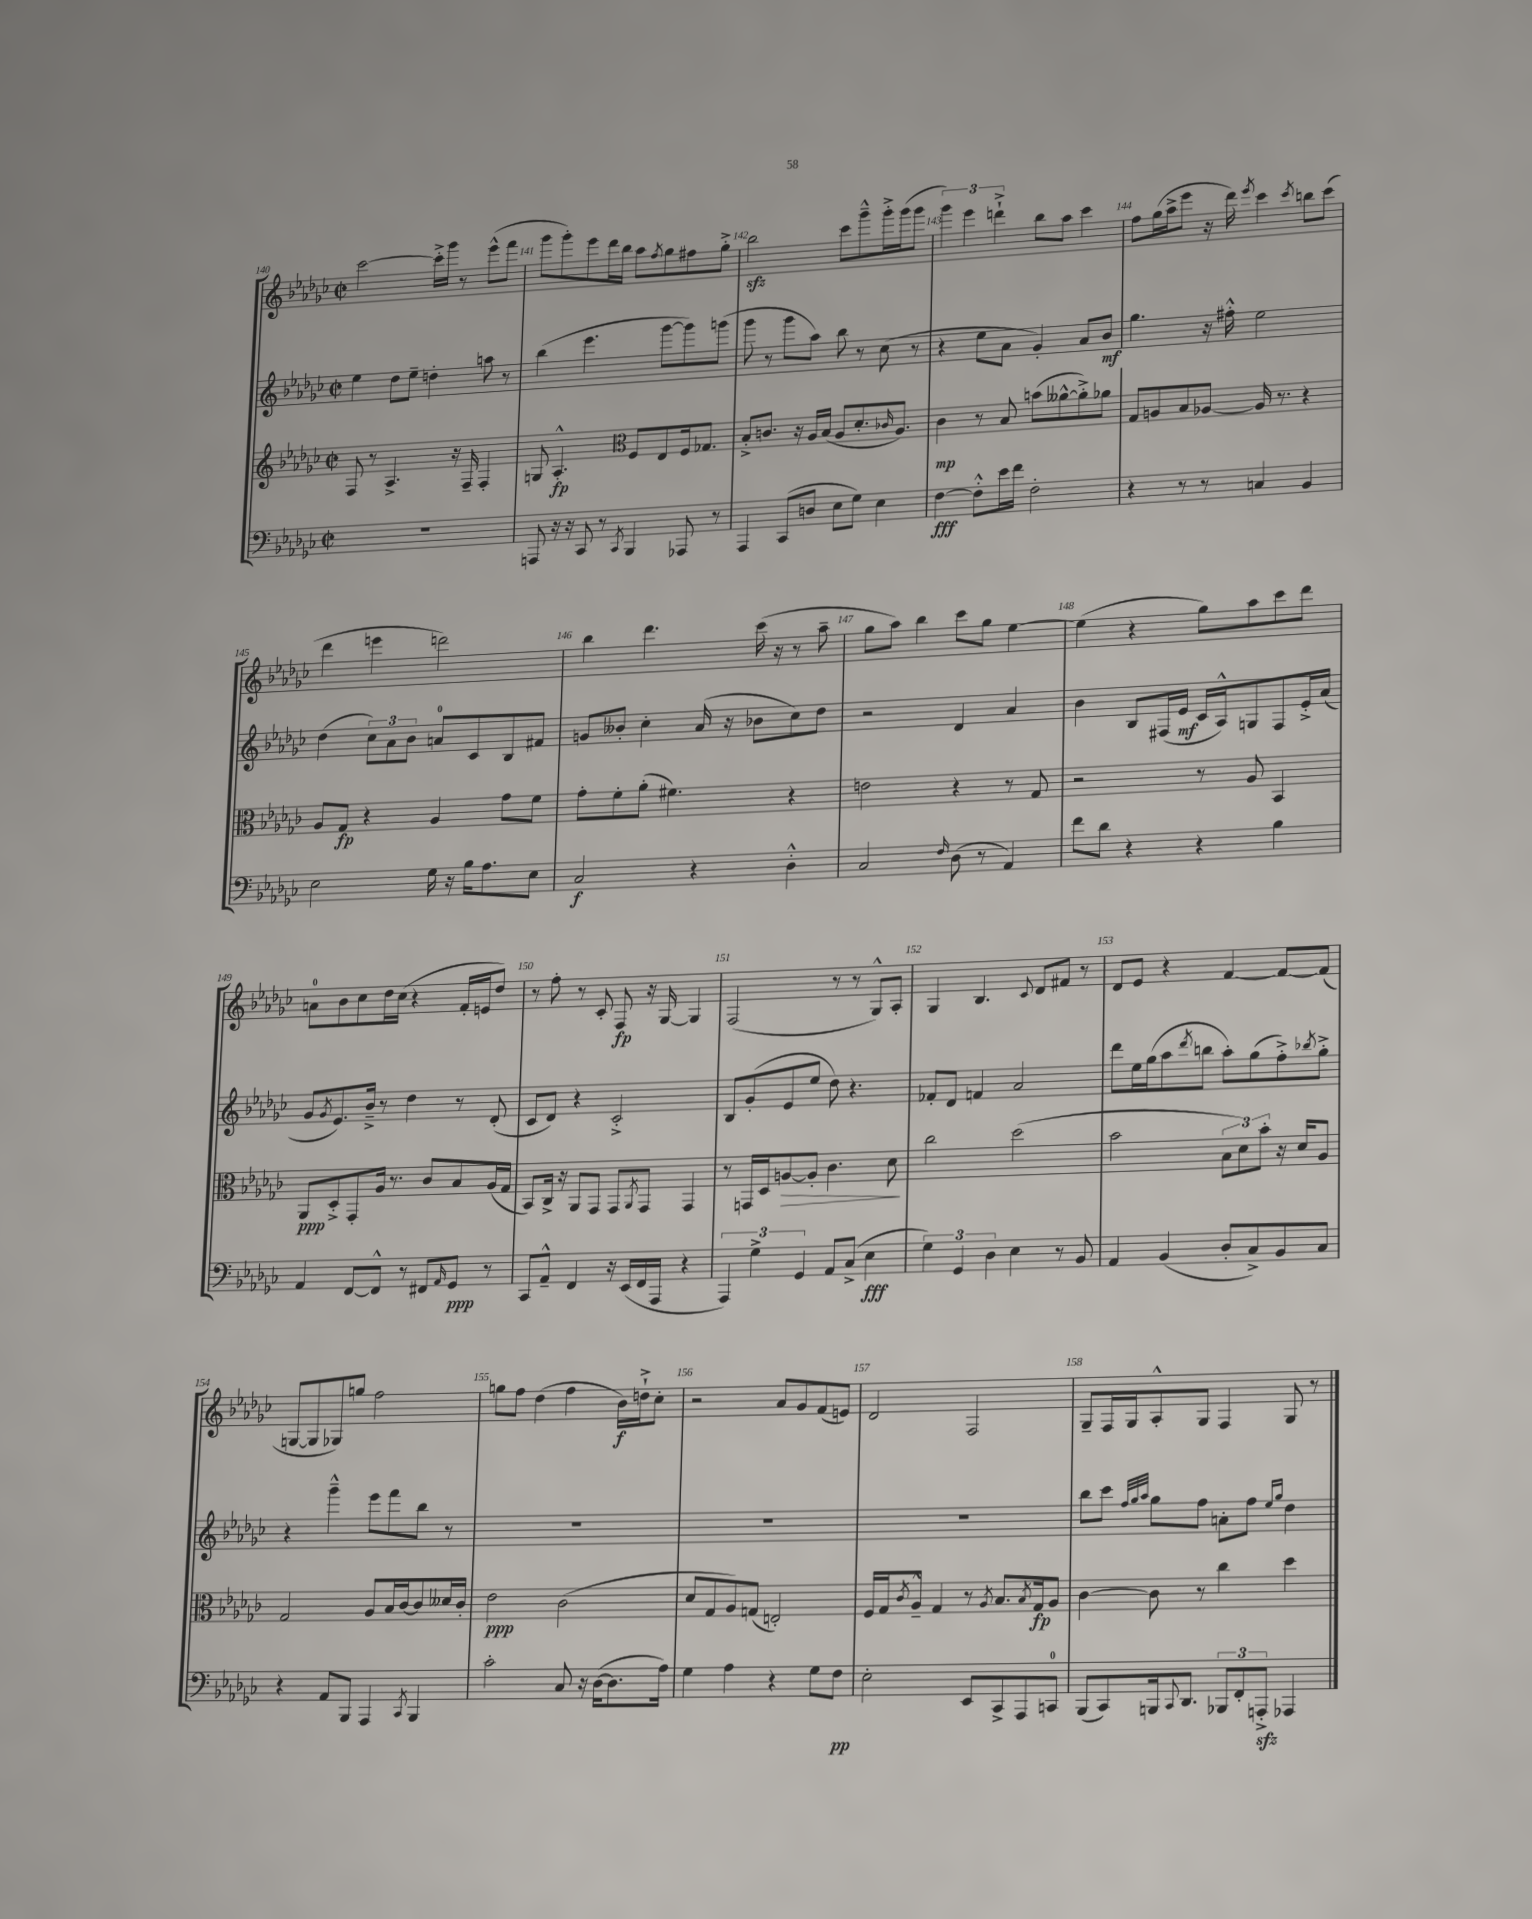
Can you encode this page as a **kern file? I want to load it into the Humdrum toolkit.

**kern	**dynam	**kern	**dynam	**kern	**dynam	**kern	**dynam
*part4	*part4	*part3	*part3	*part2	*part2	*part1	*part1
*staff4	*staff4	*staff3	*staff3	*staff2	*staff2	*staff1	*staff1
*clefF4	*	*clefG2	*	*clefG2	*	*clefG2	*
*k[b-e-a-d-g-c-]	*	*k[b-e-a-d-g-c-]	*	*k[b-e-a-d-g-c-]	*	*k[b-e-a-d-g-c-]	*
*M2/2	*	*M2/2	*	*M2/2	*	*M2/2	*
*met(c|)	*	*met(c|)	*	*met(c|)	*	*met(c|)	*
=140	=140	=140	=140	=140	=140	=140	=140
1r	.	8F/	.	4ee-\	.	[2ccc-\	.
.	.	8r	.	.	.	.	.
.	.	4.A-^/	.	8dd-\L	.	.	.
.	.	.	.	8ee-~\J	.	.	.
.	.	.	.	4ddn'\	.	16ccc-'^\LL]	.
.	.	.	.	.	.	16ggg-\JJ	.
.	.	16r	.	.	.	8r	.
.	.	16F~/	.	.	.	.	.
.	.	4F'/	.	8aan\	.	(8eee-^^\L	.
.	.	.	.	8r	.	8fff\J	.
=141	=141	=141	=141	=141	=141	=141	=141
8AAAn/	.	8Gn/	.	(4bb-\	.	8ggg-\L	.
16r	.	4.A-'^^/	fp	.	.	8ggg-'\)	.
16r	.	.	.	.	.	.	.
8CC-/	.	.	.	4.eee-\	.	8eee-\	.
8r	.	.	.	.	.	16ddd-\L	.
.	.	.	.	.	.	16bb-\JJ	.
8qCC-/	.	.	.	.	.	.	.
*	*	*clefC3	*	*	*	*	*
4BBB-/	.	8F/L	.	.	.	8aa-\L	.
.	.	.	.	.	.	8qff/	.
.	.	8E-/	.	[8ggg-\L	.	8gg-\	.
8AAA-X/	.	16F/k	.	8ggg-\])	.	8ff#X\	.
.	.	8.G-X/J	.	.	.	.	.
8r	.	.	.	(8gggn\J	.	8gg-'^\J	.
=142	=142	=142	=142	=142	=142	=142	=142
4AAA-/	.	8B-'^/L	.	8ggg-\	.	2bb-zz\	.
.	.	8.cn/J	.	8r	.	.	.
(8CC-/L	.	.	.	8ggg-\L	.	.	.
.	.	16r	.	.	.	.	.
8Dn/J	.	16A-/LL	.	8aa-\J)	.	.	.
.	.	(16B-/JJ	.	.	.	.	.
8E-\L	.	8A-/L	.	8bb-\	.	8ccc-\L	.
8G-\J)	.	8.d-'/	.	8r	.	8ggg-~^^\	.
4E-\	.	.	.	(8cc-\	.	16ggg-'^\L	.
.	.	16qqc-X/	.	.	.	.	.
.	.	8.A-/J)	.	.	.	(16ggg-\J	.
.	.	.	.	8r	.	8ggg-\J	.
=143	=143	=143	=143	=143	=143	=143	=143
[4F\	fff	4c-\	mp	4r	.	6ggg-\)	.
.	.	.	.	.	.	6eee-\	.
8F'^^\L]	.	8r	.	8ee-\L	.	.	.
.	.	.	.	.	.	6dddn`^\	.
16e-\L	.	8B-/	.	8a-\J	.	.	.
16f\JJ	.	.	.	.	.	.	.
2F'\	.	(8bn\L	.	4g-'/)	.	8bb-\L	.
.	.	[8a--X^^\	.	.	.	8aa-\J	.
.	.	8a--'^\])	.	8a-/L	.	4ccc-\	.
.	.	8a-X\J	.	8b-/J	mf	.	.
=144	=144	=144	=144	=144	=144	=144	=144
4r	.	8G-/L	.	4.gg-\	.	8ff\L	.
.	.	8An/	.	.	.	(16gg-\L	.
.	.	.	.	.	.	16aa-^\J	.
8r	.	8B-/	.	.	.	8eee-\J	.
8r	.	[8A-X/J	.	16r	.	16r	.
.	.	.	.	16ff#X'^^\	.	16ddd-\)	.
.	.	.	.	.	.	8qeee-/	.
4Cn/	.	16A-/]	.	2ee-\	.	4ccc-\	.
.	.	8.r	.	.	.	.	.
.	.	.	.	.	.	8qccc-/	.
4BB-/	.	4r	.	.	.	8bbn\L	.
.	.	.	.	.	.	(8ccc-\J	.
!!LO:LB:g=z
=145	=145	=145	=145	=145	=145	=145	=145
2E-\	.	8A-/L	.	(4dd-\	.	4ddd-\	.
.	.	8G-/J	fp	.	.	.	.
.	.	4r	.	12cc-\L)	.	4eeen\	.
.	.	.	.	12a-\	.	.	.
.	.	.	.	12b-\J	.	.	.
16G-\	.	4A-/	.	8an/L	.	2dddn\)	.
16r	.	.	.	.	.	.	.
16B-\KL	.	.	.	8c-/	.	.	.
8.A-\	.	.	.	.	.	.	.
.	.	8g-\L	.	8B-/	.	.	.
8E-\J	.	8f\J	.	8f#X/J	.	.	.
=146	=146	=146	=146	=146	=146	=146	=146
2C-/	f	8g-'\L	.	8gn/L	.	4bb-\	.
.	.	8f'\	.	8b--X'/J	.	.	.
.	.	(8a-'\J	.	4cc-'\	.	4.ddd-\	.
.	.	4.f#X\)	.	.	.	.	.
4r	.	.	.	(16a-/	.	.	.
.	.	.	.	16r	.	.	.
.	.	.	.	8b-X\L	.	(16ccc-\	.
.	.	.	.	.	.	16r	.
4D-'^^\	.	4r	.	8cc-\)	.	8r	.
.	.	.	.	8dd-\J	.	8aa-~\	.
=147	=147	=147	=147	=147	=147	=147	=147
2C-/	.	2en\	.	2r	.	8gg-\L	.
.	.	.	.	.	.	8aa-\J)	.
.	.	.	.	.	.	4bb-\	.
16qqF/	.	.	.	.	.	.	.
(8D-\	.	4r	.	4d-/	.	8ccc-\L	.
8r	.	.	.	.	.	8gg-\J	.
4AA-/)	.	8r	.	4a-/	.	[4ee-\	.
.	.	8G-/	.	.	.	.	.
=148	=148	=148	=148	=148	=148	=148	=148
8f\L	.	2r	.	4b-\	.	(4ee-\]	.
8d-\J	.	.	.	.	.	.	.
4r	.	.	.	8B-/L	.	4r	.
.	.	.	.	(16F#X/L	.	.	.
.	.	.	.	16e-/JJ	mf	.	.
4r	.	8r	.	16c-/LL	.	8gg-\L)	.
.	.	.	.	16A-^^/J)	.	.	.
.	.	8A-/	.	8Gn/	.	8aa-\	.
4B-\	.	4BB-/	.	8F#/	.	8ccc-\	.
.	.	.	.	16e-'^/L	.	8ddd-\J	.
.	.	.	.	(16a-/JJ	.	.	.
!!LO:LB:g=z
=149	=149	=149	=149	=149	=149	=149	=149
4AA-/	.	8AA-/L	ppp	8g-/L	.	8an\L	.
.	.	.	.	8qg-/	.	.	.
.	.	8D-'^/	.	8.e-/)	.	8b-\	.
[8FF/L	.	8GG-'/	.	.	.	8cc-\	.
.	.	.	.	16b-~^/Jk	.	.	.
8FF^^/J]	.	16A-/Jk	.	8r	.	16dd-\L	.
.	.	8.r	.	.	.	(16cc-\JJ	.
8r	.	.	.	4dd-\	.	4r	.
8FF#X/L	.	8c-/L	.	.	.	.	.
16qqAA-/	.	.	.	.	.	.	.
8GG-/J	ppp	8B-/	.	8r	.	16f'/LL	.
.	.	.	.	.	.	16en/J	.
8r	.	(16A-/L	.	(8d-'/	.	8dd-/J)	.
.	.	16G-/JJ	.	.	.	.	.
=150	=150	=150	=150	=150	=150	=150	=150
8CC-/L	.	8BB-/L)	.	8c-/L	.	8r	.
8AA-~^^/J	.	16C-^/Jk	.	8d-/J)	.	8ff'\	.
.	.	16r	.	.	.	.	.
4FF/	.	8AA-/L	.	4r	.	8r	.
.	.	8GG-/J	.	.	.	8c-'/	.
16r	.	8GG-/L	.	2c-'^/	.	8F/	fp
(16EE-/LL	.	.	.	.	.	.	.
.	.	8qAA-/	.	.	.	.	.
16FF/	.	8GG-/J	.	.	.	16r	.
16AAA-/JJ	.	.	.	.	.	[16G-/	.
4r	.	4GG-/	.	.	.	4G-/]	.
=151	=151	=151	=151	=151	=151	=151	=151
6AAA-/)	.	8r	.	8B-/L	.	(2F/	.
.	.	16GGn/LL	.	(8g-'/	.	.	.
6G-^\	.	.	.	.	.	.	.
.	.	16D-/J	.	.	.	.	.
!	!	!	!LO:HP:b	!	!	!	!
.	.	[8An/	>	8e-/	.	.	.
6GG-/	.	.	.	.	.	.	.
.	.	8A'/J]	.	8ee-/J	.	.	.
8AA-/L	.	4.c-\	.	8dd-\)	.	8r	.
(8C-^/J	.	.	.	4.r	.	8r	.
4E-\	fff	.	.	.	.	8G-^^/L)	.
.	.	8d-\	.	.	.	8A-'/J	.
.	.	.	]	.	.	.	.
=152	=152	=152	=152	=152	=152	=152	=152
6G-\)	.	2cc-\	.	8f-X'/L	.	4G-/	.
.	.	.	.	8d-/J	.	.	.
6GG-/	.	.	.	.	.	.	.
.	.	.	.	4fn/	.	4.B-/	.
6D-\	.	.	.	.	.	.	.
4E-\	.	(2dd-\	.	2a-/	.	.	.
.	.	.	.	.	.	8qqc-/	.
.	.	.	.	.	.	8d-/L	.
8r	.	.	.	.	.	8f#X/J	.
8BB-/	.	.	.	.	.	8r	.
=153	=153	=153	=153	=153	=153	=153	=153
4AA-/	.	2b-\	.	8ddd-\L	.	8d-/L	.
.	.	.	.	16ee-\L	.	8e-/J	.
.	.	.	.	(16gg-\J	.	.	.
(4BB-/	.	.	.	8aa-\	.	4r	.
.	.	.	.	8qddd-/	.	.	.
.	.	.	.	8bbn\J	.	.	.
8D-'/L	.	12B-\L	.	8aa-'\L)	.	[4f/	.
.	.	12d-\)	.	.	.	.	.
8C-^/)	.	.	.	(8gg-\	.	.	.
.	.	12b-'\J	.	.	.	.	.
8BB-/	.	16r	.	8ff'^\)	.	8f/L_	.
.	.	16d-/KL	.	.	.	.	.
.	.	.	.	8qbb-X/	.	.	.
8C-/J	.	8A-/J	.	8gg-'^\J	.	(8f/J]	.
!!LO:LB:g=z
=154	=154	=154	=154	=154	=154	=154	=154
4r	.	2G-/	.	4r	.	[8Gn/L	.
.	.	.	.	.	.	8G/]	.
8AA-/L	.	.	.	4ggg-~^^\	.	8G-X/)	.
8BBB-/J	.	.	.	.	.	8ggn/J	.
4AAA-/	.	8A-/L	.	8eee-\L	.	2ff\	.
.	.	16B-/L	.	8fff\	.	.	.
.	.	[16c-/J	.	.	.	.	.
8qCC-/	.	.	.	.	.	.	.
4BBB-/	.	8c-/]	.	8bb-\J	.	.	.
.	.	16d--X/L	.	8r	.	.	.
.	.	16c-'/JJ	.	.	.	.	.
=155	=155	=155	=155	=155	=155	=155	=155
2c-'\	.	2e-\	ppp	1r	.	8ggn\L	.
.	.	.	.	.	.	8ff\J	.
.	.	.	.	.	.	(4dd-\	.
8C-/	.	(2c-\	.	.	.	4ff\	.
16r	.	.	.	.	.	.	.
([16D-\KL	.	.	.	.	.	.	.
8.D-\]	.	.	.	.	.	16b-\LL)	f
.	.	.	.	.	.	16ddn`^\J	.
.	.	.	.	.	.	8cc-'\J	.
16A-\Jk)	.	.	.	.	.	.	.
=156	=156	=156	=156	=156	=156	=156	=156
4G-\	.	8d-/L	.	1r	.	2r	.
.	.	8G-/	.	.	.	.	.
4A-\	.	8A-/)	.	.	.	.	.
.	.	(8Gn/J	.	.	.	.	.
4r	.	2En'/)	.	.	.	8a-/L	.
.	.	.	.	.	.	8g-/	.
8G-\L	.	.	.	.	.	(8f/	.
8F\J	pp	.	.	.	.	8en/J)	.
=157	=157	=157	=157	=157	=157	=157	=157
2E-'\	.	16F/LL	.	1r	.	2d-/	.
.	.	16G-/J	.	.	.	.	.
.	.	8qc-/	.	.	.	.	.
.	.	8A-~^^/J	.	.	.	.	.
.	.	4G-/	.	.	.	.	.
8EE-/L	.	8r	.	.	.	2F/	.
.	.	8qA-/	.	.	.	.	.
8CC-^/	.	8.B-/L	.	.	.	.	.
8AAA-/	.	.	.	.	.	.	.
.	.	8qB-/	.	.	.	.	.
.	.	16G-/k	fp	.	.	.	.
8CCn/J	.	8A-/J	.	.	.	.	.
=158	=158	=158	=158	=158	=158	=158	=158
(8BBB-/L	.	[4c-\	.	8bb-\L	.	8G-~/L	.
8CC-/)	.	.	.	8ccc-\J	.	16F/L	.
.	.	.	.	.	.	16G-/J	.
.	.	.	.	32qqff/LLL	.	.	.
.	.	.	.	32qqgg-/	.	.	.
.	.	.	.	32qqaa-/JJJ	.	.	.
16BBBn/k	.	8c-\]	.	8gg-\L	.	8A-'^^/	.
8qqCC-/	.	.	.	.	.	.	.
8.DD-/J	.	.	.	.	.	.	.
.	.	8r	.	8ff\J	.	8G-/J	.
12BBB-X/L	.	4cc-\	.	8an'\L	.	4F/	.
12FF'/	.	.	.	.	.	.	.
.	.	.	.	8ff\J	.	.	.
12AAAnzz'^/J	.	.	.	.	.	.	.
.	.	.	.	16qqee-/LL	.	.	.
.	.	.	.	16qqgg-/JJ	.	.	.
4AAA-X/	.	4dd-\	.	4dd-\	.	8G-/	.
.	.	.	.	.	.	8r	.
==	==	==	==	==	==	==	==
*-	*-	*-	*-	*-	*-	*-	*-
